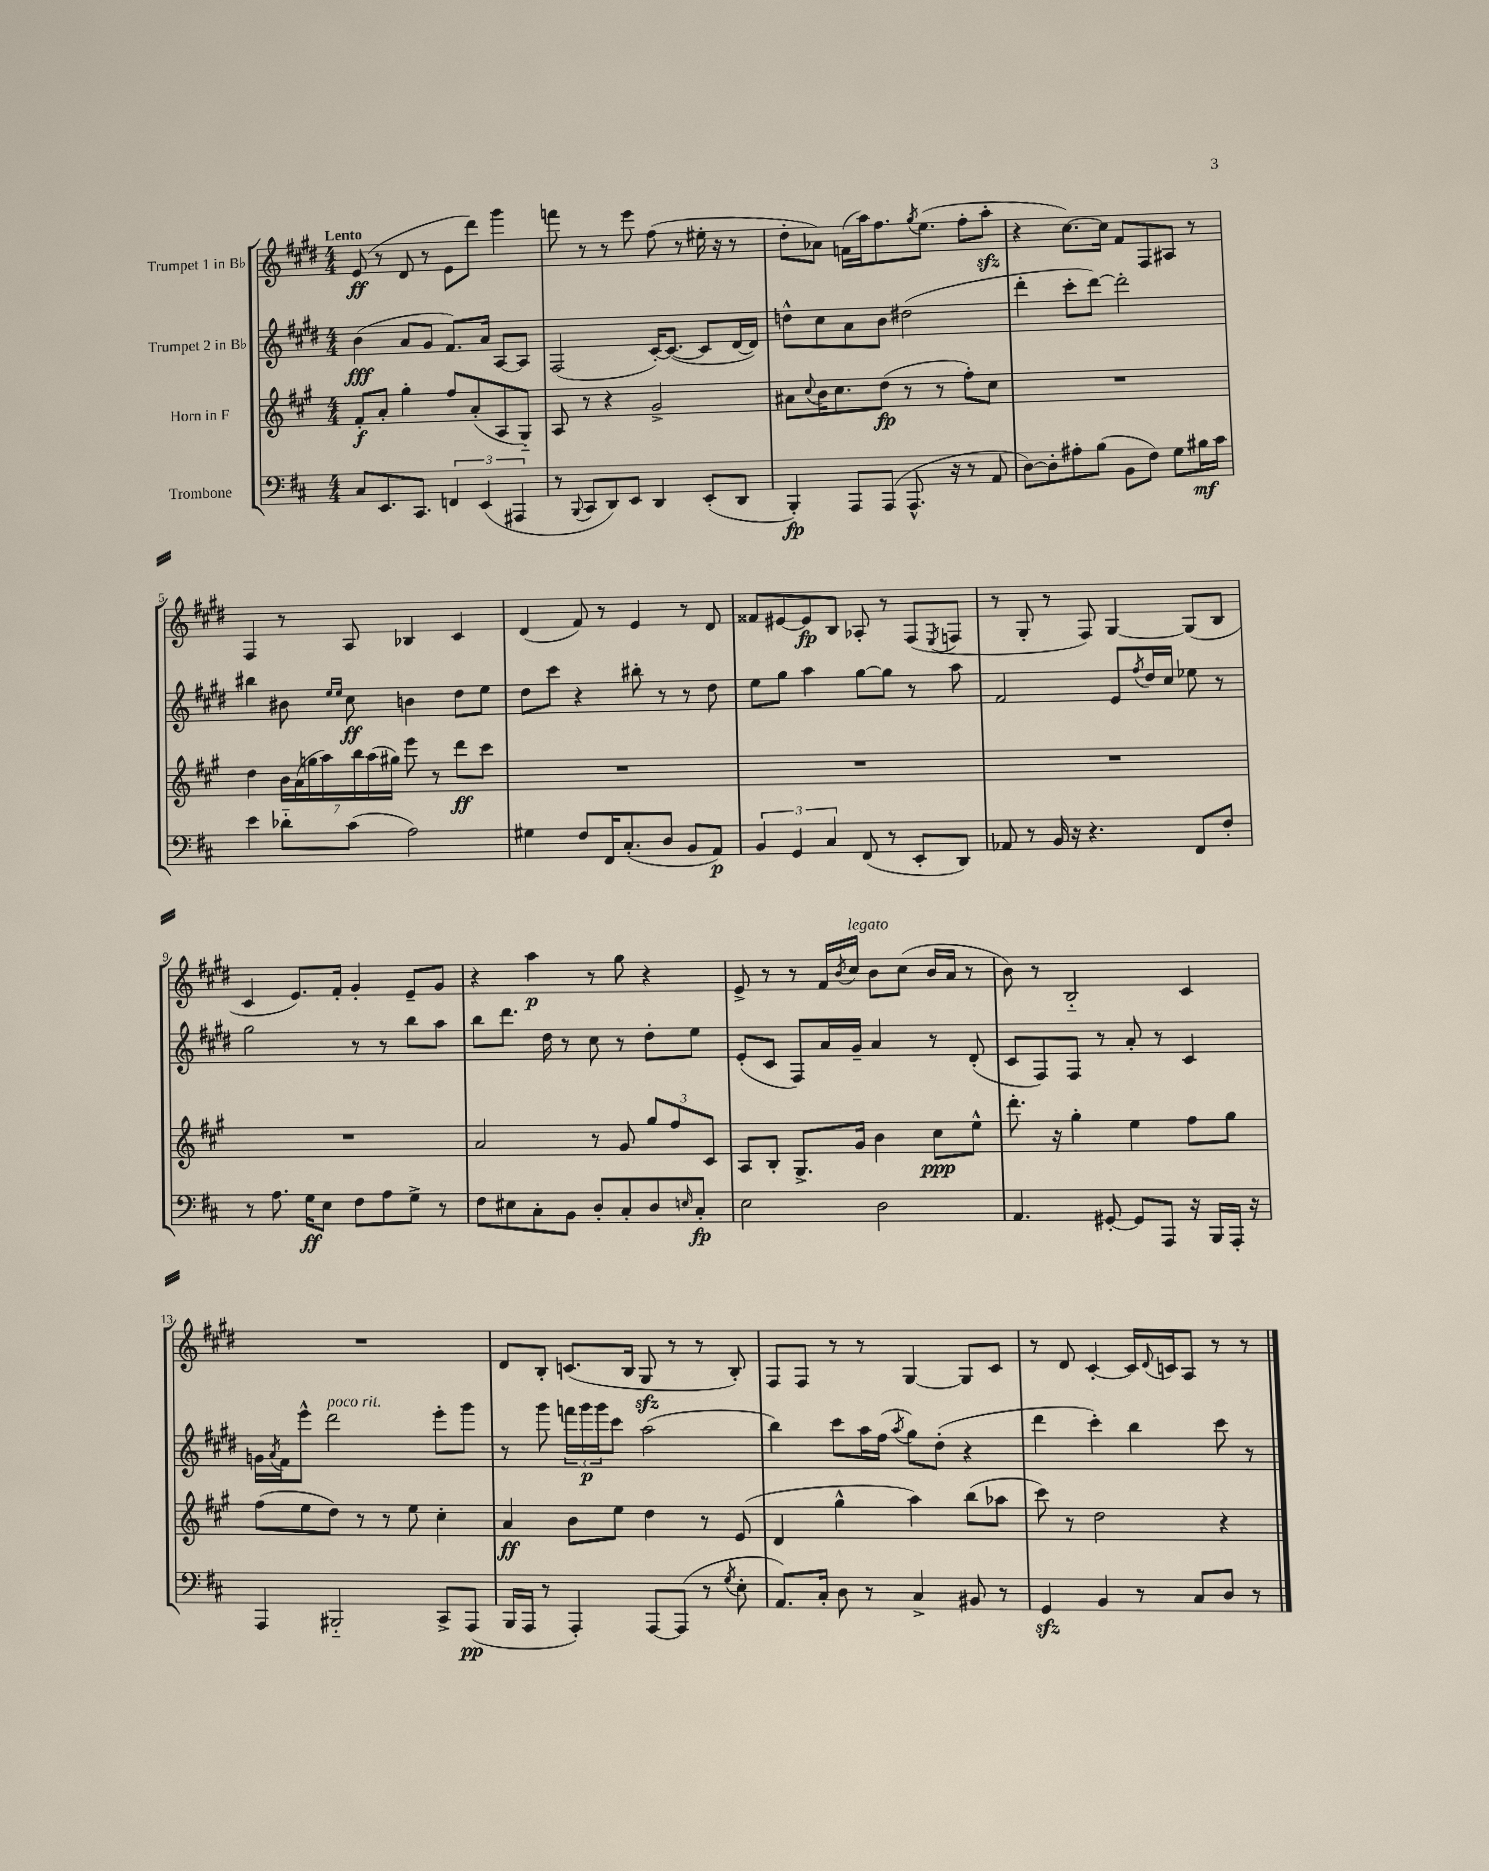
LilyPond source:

<<
\new StaffGroup <<
\new Staff = "s0" \with { instrumentName = "Trumpet 1 in Bb" } {
    \clef treble \key e \major \numericTimeSignature \time 4/4 \tempo "Lento"
    e'8\ff( r8 dis'8 r8 e'8 dis'''8) gis'''4 |
    f'''8 r8 r8 e'''8 fis''8( r8 eis''16-. r16 r8 |
    dis''8-. aes'8) f'16( a''16) fis''8. \acciaccatura { gis''8 } e''8.( fis''8-. a''8-.\sfz |
    r4 cis''8.~) cis''16 fis'8 fis8 ais8 r8 |
    fis4 r8 a8 bes4 cis'4 |
    dis'4( fis'8) r8 e'4 r8 dis'8 |
    fisis'8 eis'8~ eis'8\fp b8 aes8-. r8 fis8( \acciaccatura { e8 } f8 |
    r8 gis8-. r8 fis8) gis4~ gis8( b8 |
    cis'4 e'8.) fis'16-. gis'4-. e'8-- gis'8 |
    r4 a''4\p r8 gis''8 r4 |
    e'8-> r8 r8 fis'16 \acciaccatura { b'8 } cis''16^\markup { \italic "legato" } b'8 cis''8( b'16 a'16 r8 |
    b'8) r8 b2-_ cis'4 |
    R1 |
    dis'8 b8-. c'8.( b16 gis8\sfz r8 r8 b8-.) |
    fis8 fis8 r8 r8 gis4~ gis8 cis'8 |
    r8 dis'8 cis'4~-. cis'16 \appoggiatura { dis'8 } c'16 a8 r8 r8 \bar "|." |
}
\new Staff = "s1" \with { instrumentName = "Trumpet 2 in Bb" } {
    \clef treble \key e \major \numericTimeSignature \time 4/4
    b'4\fff( a'8 gis'8 fis'8.) a'16 a8~ a8 |
    fis2( cis'16~-.) cis'8.~( cis'8 dis'16~ dis'16) |
    d''8-^ cis''8 a'8 b'8 dis''2( |
    dis'''4-. cis'''8-. dis'''8~) dis'''2-. |
    bis''4 bis'8 \grace { e''16 e''16 } cis''8\ff b'4 dis''8 e''8 |
    dis''8 cis'''8 r4 bis''8-. r8 r8 dis''8 |
    e''8 gis''8 a''4 gis''8~ gis''8 r8 a''8 |
    fis'2 e'8 \acciaccatura { fis''8 } dis''16 cis''16 ees''8 r8 |
    gis''2 r8 r8 b''8 a''8 |
    b''8 dis'''8. dis''16 r8 cis''8 r8 dis''8-. e''8 |
    e'8-.( cis'8 fis8) a'16 gis'16-- a'4 r8 dis'8-.( |
    cis'8 fis8) fis8 r8 a'8-. r8 cis'4 |
    g'16 \acciaccatura { a'8 } fis'16 e'''8-^ dis'''2^\markup { \italic "poco rit." } e'''8-. gis'''8 |
    r8 gis'''8 \tuplet 3/2 { f'''16 gis'''16\p gis'''16 } cis'''8 a''2( |
    b''4) cis'''8 a''16 fis''16( \acciaccatura { a''8 } gis''8) dis''8-.( r4 |
    dis'''4 cis'''4-.) b''4 cis'''8 r8 \bar "|." |
}
\new Staff = "s2" \with { instrumentName = "Horn in F" } {
    \clef treble \key a \major \numericTimeSignature \time 4/4
    fis'8-.\f a'8-. gis''4-. fis''8 a'8-.( a8 gis8-_) |
    a8 r8 r4 gis'2-> |
    ais'8 \appoggiatura { cis''8 } b'16 cis''8. d''8\fp( r8 r8 fis''8-.) cis''8 |
    R1 |
    d''4 \tuplet 7/4 { b'16 a'16( g''16 a''16) b''16 a''16( gis''16) } e'''8 r8 d'''8\ff cis'''8 |
    R1 |
    R1 |
    R1 |
    R1 |
    a'2 r8 gis'8 \tuplet 3/2 { gis''8 fis''8 cis'8 } |
    a8 b8-. gis8.-> gis'16 b'4 cis''8\ppp e''8-^ |
    d'''8.-. r16 gis''4-. e''4 fis''8 gis''8 |
    fis''8( e''8 d''8) r8 r8 e''8 cis''4-. |
    a'4\ff b'8 e''8 d''4 r8 e'8( |
    d'4 gis''4-^ a''4) b''8( aes''8 |
    cis'''8) r8 d''2 r4 \bar "|." |
}
\new Staff = "s3" \with { instrumentName = "Trombone" } {
    \clef bass \key d \major \numericTimeSignature \time 4/4
    cis8 e,8. cis,8. \tuplet 3/2 { f,4 e,4( ais,,4 } |
    r8 \appoggiatura { b,,8 } cis,8 d,8) e,8 d,4 e,8-.( d,8 |
    b,,4-.\fp) a,,8 a,,8( a,,8.-^ r16 r8 a,8 |
    d8~) d8-. ais8-. b8( b,8 fis8) g8 bis16\mf cis'16 |
    e'4 des'8-_ cis'8( a2) |
    gis4 fis8 fis,16 cis8.-.( d8 b,8 a,8\p) |
    \tuplet 3/2 { b,4 g,4 cis4 } fis,8( r8 e,8-. d,8) |
    aes,8 r8 b,16 r16 r4. fis,8 fis8-. |
    r8 a8. g16\ff e8 fis8 a8 g8-> r8 |
    fis8 eis8 cis8-. b,8 d8-. cis8-. d8 \grace { e16 } cis8-.\fp |
    e2 d2 |
    a,4. gis,8~-. gis,8 a,,8 r16 b,,16 a,,16-. r16 |
    a,,4 bis,,2-_ cis,8-> a,,8\pp( |
    b,,16 a,,16 r8 a,,4-.) a,,8~ a,,8( r8 \acciaccatura { g8 } e8-. |
    a,8.) cis16-. d8 r8 cis4-> bis,8 r8 |
    g,4\sfz b,4 r8 cis8 d8 r8 \bar "|." |
}
>>
>>
